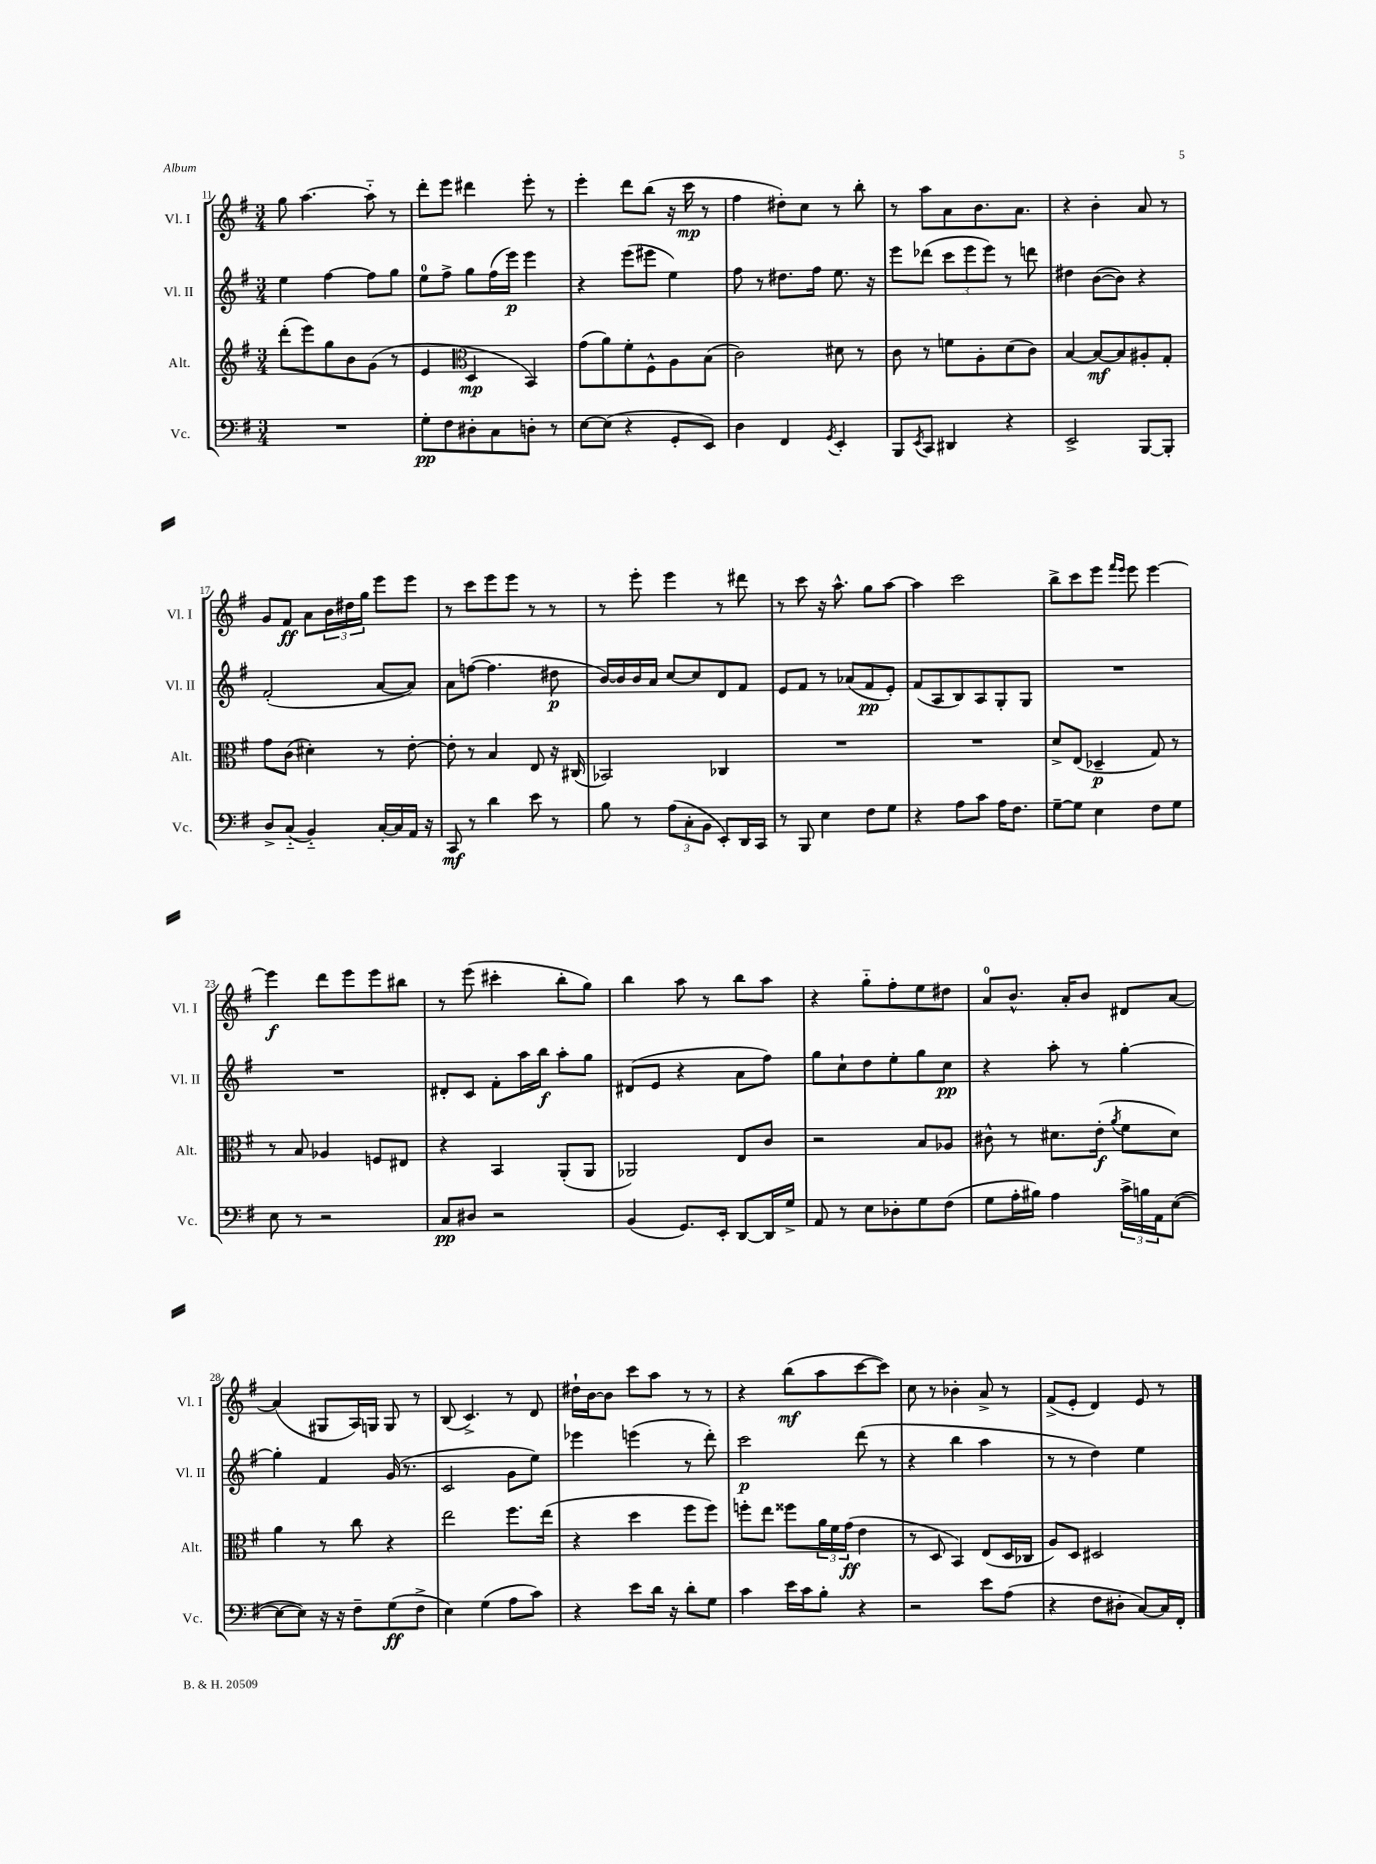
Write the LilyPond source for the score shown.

<<
\new StaffGroup <<
\new Staff = "s0" \with { instrumentName = "Vl. I" shortInstrumentName = "Vl. I" } {
    \clef treble \key g \major \numericTimeSignature \time 3/4
    g''8 a''4.~ a''8-_ r8 |
    d'''8-. e'''8 dis'''4 e'''8-. r8 |
    e'''4-. d'''8 b''8( r16 c'''16\mp r8 |
    fis''4 dis''8-.) c''8 r8 b''8-. |
    r8 a''8 a'8 b'8. a'8. |
    r4 b'4-. a'8 r8 |
    g'8 fis'8\ff a'8 \tuplet 3/2 { b'16 dis''16 g''16 } e'''8 e'''8 |
    r8 c'''8 e'''8 e'''8 r8 r8 |
    r8 e'''8-. e'''4 r8 dis'''8 |
    r8 c'''8 r16 a''8.-^ g''8 a''8~ |
    a''4 c'''2 |
    b''8-> c'''8 e'''8 \grace { fis'''16 e'''16 } e'''8 e'''4~ |
    e'''4\f d'''8 e'''8 e'''8 bis''8 |
    r8 e'''8( cis'''4-. b''8-. g''8) |
    b''4 a''8 r8 b''8 a''8 |
    r4 g''8-_ fis''8-. e''8 dis''8 |
    a'8-0 b'8.-^ a'16-. b'8 dis'8 a'8~ |
    a'4( gis8 a16) g16 g8 r8 |
    b8( c'4.->) r8 d'8 |
    dis''16-! b'16~ b'8 c'''8 a''8 r8 r8 |
    r4 b''8\mf( a''8 c'''8~ c'''8) |
    c''8 r8 bes'4-. a'8-> r8 |
    fis'8->( e'8-. d'4) e'8 r8 \bar "|." |
}
\new Staff = "s1" \with { instrumentName = "Vl. II" shortInstrumentName = "Vl. II" } {
    \clef treble \key g \major \numericTimeSignature \time 3/4
    e''4 fis''4~ fis''8 g''8 |
    e''8-0 fis''8-> g''8 fis''16( e'''16\p) e'''4 |
    r4 e'''8( eis'''8 e''4) |
    fis''8 r8 dis''8. fis''16 e''8. r16 |
    e'''8 des'''8( \tuplet 3/2 { c'''8 e'''8 e'''8) } r8 d'''8 |
    dis''4 b'8~( b'8) r4 |
    fis'2-.( a'8~ a'8) |
    a'8 f''8~( f''4. dis''8\p |
    b'16~) b'16 b'16 a'16 c''8~ c''8 d'8 fis'8 |
    e'8 fis'8 r8 aes'8( fis'8\pp e'8-.) |
    fis'8( a8 b8) a8 g8-. g8 |
    R2. |
    R2. |
    dis'8-. c'8 fis'8-. a''16 b''16\f a''8-. g''8 |
    dis'8( e'8 r4 a'8 fis''8) |
    g''8 c''8-! d''8 e''8-. g''8 c''8\pp |
    r4 a''8-. r8 g''4~-. |
    g''4-. fis'4 g'16( r8. |
    c'2 g'8 e''8) |
    ees'''4 e'''4( r8 d'''8-.) |
    c'''2\p d'''8( r8 |
    r4 b''4 a''4 |
    r8 r8 d''4) e''4 \bar "|." |
}
\new Staff = "s2" \with { instrumentName = "Alt." shortInstrumentName = "Alt." } {
    \clef treble \key g \major \numericTimeSignature \time 3/4
    d'''8-.( e'''8) g''8 b'8 g'8( r8 |
    e'4 \clef alto d4\mp b,4) |
    g'8( a'8) fis'8-. fis8-^ a8 b8( |
    c'2) dis'8 r8 |
    c'8 r8 f'8 a8-. d'8( c'8) |
    b4~ b8~\mf b8 ais8-. g8-. |
    g'8 c'8( dis'4-.) r8 e'8~-. |
    e'8-. r8 b4 e8 r16 cis16( |
    bes,2) ces4 |
    R2. |
    R2. |
    d'8-> e8( des4--\p g8) r8 |
    r8 b8 aes4 f8 eis8 |
    r4 b,4 a,8-.( a,8 |
    aes,2) e8 c'8 |
    r2 b8 aes8 |
    cis'8-^ r8 dis'8. e'16-.\f( \acciaccatura { a'8 } fis'8 dis'8) |
    a'4 r8 c''8 r4 |
    e''2 fis''8. e''16( |
    r4 d''4 fis''8 fis''8) |
    f''8-. e''8 fisis''8 \tuplet 3/2 { a'16 fis'16 g'16\ff( } e'4 |
    r8 d8 b,4) e8( d16 ces16 |
    a8) d8 dis2 \bar "|." |
}
\new Staff = "s3" \with { instrumentName = "Vc." shortInstrumentName = "Vc." } {
    \clef bass \key g \major \numericTimeSignature \time 3/4
    R2. |
    g8-.\pp fis8 dis8-. c8 d8-. r8 |
    e8~ e8( r4 g,8-. e,8) |
    d4 fis,4 \acciaccatura { g,8 } e,4-. |
    b,,8 \acciaccatura { e,8 } c,8 dis,4 r4 |
    e,2-> b,,8~ b,,8-. |
    d8-> c8-_( b,4-_) c16~-. c16 a,16 r16 |
    c,8\mf r8 d'4 e'8 r8 |
    b8 r8 \tuplet 3/2 { a8( c8-. b,8 } e,8-.) d,16 c,16 |
    r8 b,,8 e4 fis8 g8 |
    r4 a8 c'8 a16 fis8. |
    g8~-- g8 e4 fis8 g8 |
    e8 r8 r2 |
    c8\pp dis8 r2 |
    b,4( g,8.) e,16-. d,8~ d,16 g16-> |
    a,8 r8 e8 des8-. g8 fis8( |
    g8 a16-. bis16) a4 \tuplet 3/2 { c'16-> b16 a,16 } e8~( |
    e8~ e8) r16 r16 fis8-- g8\ff( fis8-> |
    e4) g4( a8 c'8) |
    r4 e'8 d'16 r16 d'8-. g8 |
    c'4 e'16 c'16 b8-. r4 |
    r2 e'8 a8( |
    r4 fis8 dis8-. c8~) c16 fis,16-. \bar "|." |
}
>>
>>
\layout { \context { \Score currentBarNumber = #11 } }
